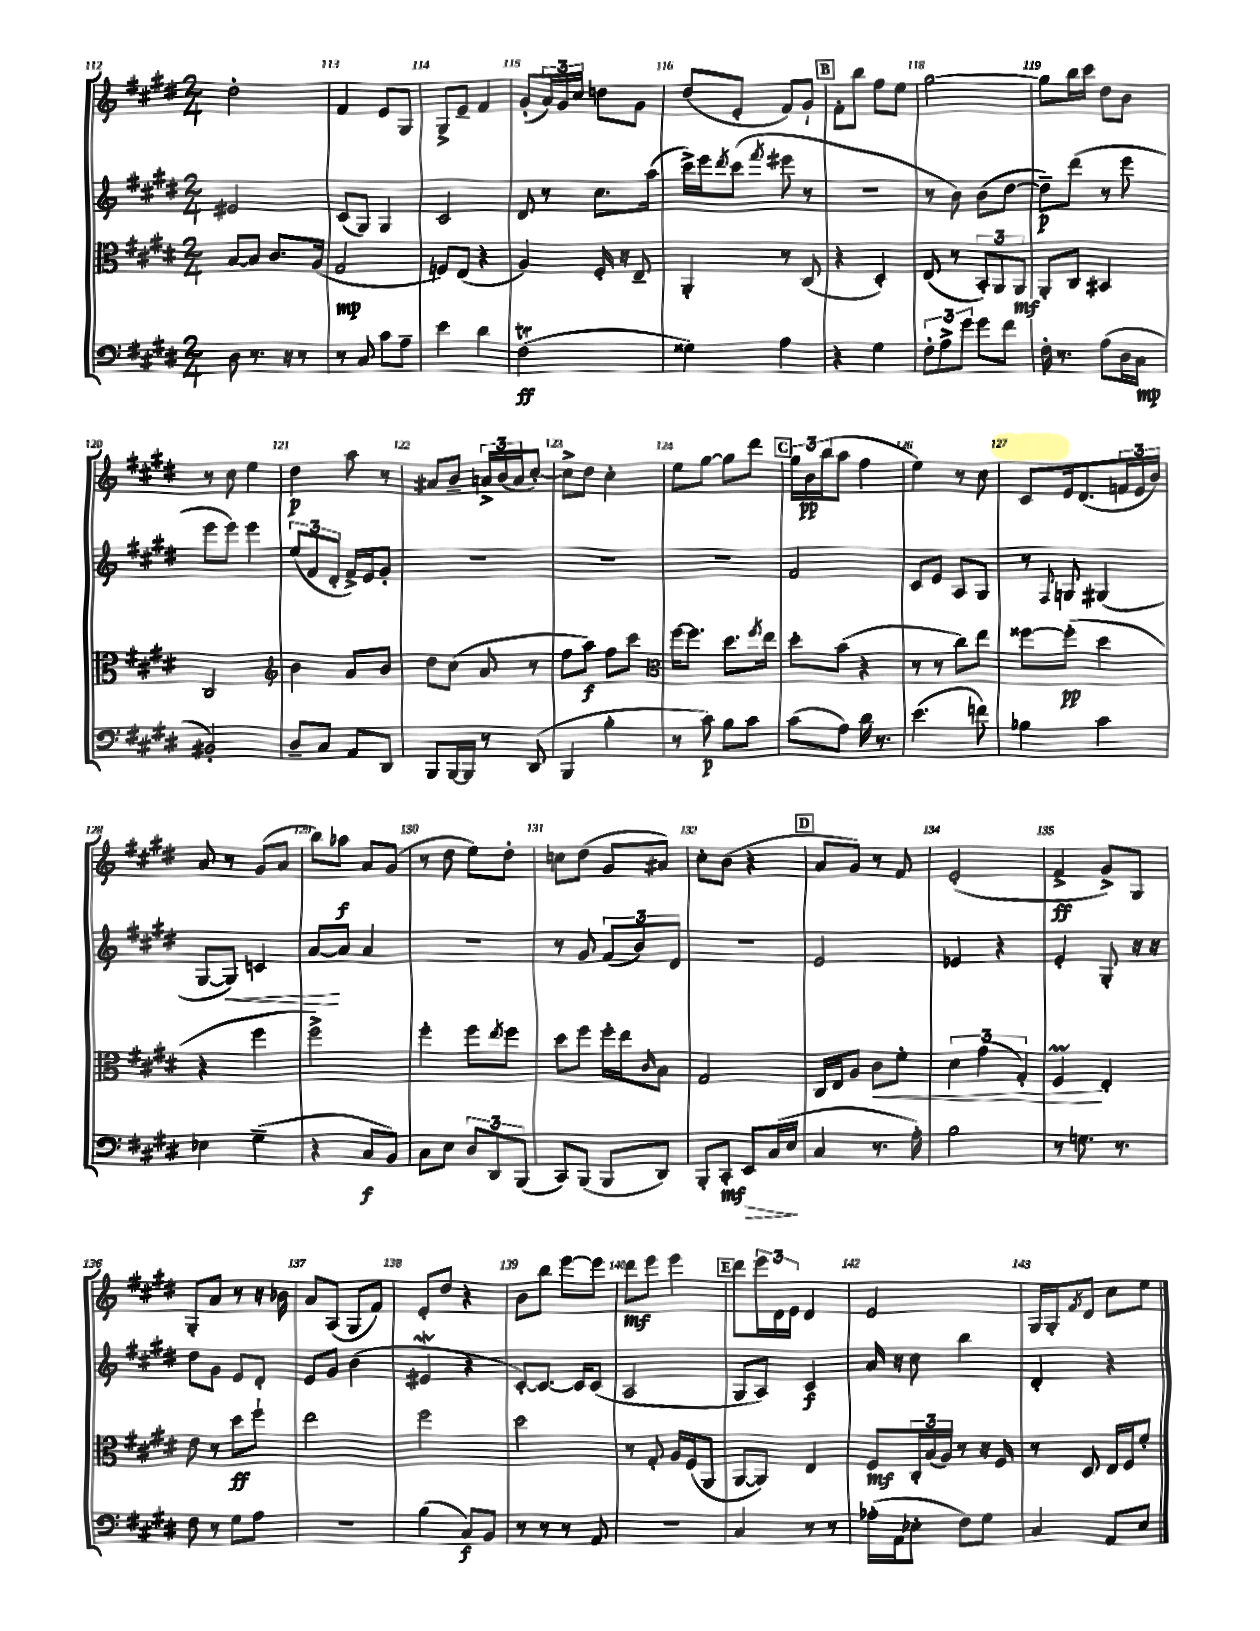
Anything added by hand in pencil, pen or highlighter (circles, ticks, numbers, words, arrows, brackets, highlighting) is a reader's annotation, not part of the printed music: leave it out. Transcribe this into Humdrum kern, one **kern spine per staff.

**kern	**kern	**kern	**kern
*staff4	*staff3	*staff2	*staff1
*clefF4	*clefC3	*clefG2	*clefG2
*k[f#c#g#d#]	*k[f#c#g#d#]	*k[f#c#g#d#]	*k[f#c#g#d#]
*M2/4	*M2/4	*M2/4	*M2/4
8D#	[8B	2e#	2dd#'
8.r	8B]	.	.
.	8.c#	.	.
16r	.	.	.
8r	.	.	.
.	(16A	.	.
=	=	=	=
8r	2G#	(8c#	4f#
8C#	.	8G#)	.
8c#	.	4G#	8e
8A~	.	.	8G#
=	=	=	=
4e	8F)	2c#	8G#^
.	(8E	.	8e~
4d#	4r	.	4f#
=	=	=	=
(2F#	4A)	8d#	(8g#'
.	.	8r	24a)
.	.	.	24g#
.	.	.	24cc#
.	16F#'	8.cc#	8dd
.	16r	.	.
.	8E~	.	8g#
.	.	(16aa	.
=	=	=	=
4G##)	4AA'	16ccc#^)	(8dd#
.	.	16eee	.
.	.	8qddd#	.
.	.	(8ccc#	8e'
.	.	8qfff#	.
4A	8r	8eee#	8f#)
.	(8C#	8r	8g#`
=	=	=	=
4r	4r	2r	8f#'
.	.	.	8bb
4G#	4D#')	.	8ff#
.	.	.	8ee
=	=	=	=
12F#'	(8E	8r	[2gg#
12A^	.	.	.
.	8r	8b)	.
12g#	.	.	.
8g#	12BB')	(8b	.
.	12AA	.	.
8f#	.	[8dd#	.
.	12AA	.	.
=	=	=	=
16F#'	8AA'	8dd#~])	8gg#]
8.r	.	.	.
.	8C#	(8ddd#	16bb
.	.	.	16ccc#
(8A	4BB#	8r	8dd#
16D#	.	8eee	8b
16C#	.	.	.
=	=	=	=
2BB#')	2C#	8eee	8r
.	.	8eee)	8cc#
.	.	4eee	4ee
=	=	=	=
*	*clefG2	*	*
8D#~	4b	(12ee	4dd#
.	.	12f#	.
8C#	.	.	.
.	.	12d#'	.
8AA	8a	16f#^)	8aa
.	.	16e	.
8DD#	8b	8g#'	8r
=	=	=	=
8BBB	8dd#	2r	8a#
[16BBB	(8cc#	.	8b~
16BBB]	.	.	.
8r	8a	.	24a^
.	.	.	(24b
.	.	.	24a
(8DD#	8r	.	[8cc#')
=	=	=	=
4BBB	8ff#	2r	8cc#^]
.	8aa)	.	8dd#
4B'	8ff#	.	4cc#'
.	8ccc#	.	.
=	=	=	=
*	*clefC3	*	*
8r	[16ff#	2r	8ee
.	8.ff#]	.	.
8c#)	.	.	[8gg#
8B	8.dd#	.	8gg#]
8c#	.	.	8ddd#
.	8qff#	.	.
.	16ee	.	.
=	=	=	=
(8c#	8dd#'	2f#	24gg#
.	.	.	24b
.	.	.	(24bb
8A)	(8b	.	8aa
16d#	4r	.	4ff#
8.r	.	.	.
=	=	=	=
(4.e	8r	8c#	4ee)
.	8r	8e	.
.	8cc#)	8A	8r
8f)	8ee	8G#	8cc#
=	=	=	=
4B-	[8ff##	8r	8c#
.	.	8qqF#	.
.	(8ff##']	8G	16e
.	.	.	(8.d#
4c#	4dd#	(4G#	.
.	.	.	24f
.	.	.	24e
.	.	.	24b)
=	=	=	=
4E-	4r	[8G#	8a
.	.	8G#])	8r
(4G#~	4ff#	4c	(8g#
.	.	.	8a
=	=	=	=
4r	2ff#^)	[8a	8bb)
.	.	8a]	8aa-
8C#	.	4a	8a
8BB)	.	.	(8g#
=	=	=	=
8C#	4ff#'	2r	8r
8E	.	.	8dd#
12D#	8ff#	.	8ee)
12DD#	.	.	.
.	8qee	.	.
.	8ff#	.	8dd#'
(12BBB	.	.	.
=	=	=	=
8CC#)	8dd#	8r	8cc
(8BBB	8ff#	8g#	(8dd#
8BBB	16ff#'	(12f#	8g#
.	16ee	.	.
.	.	12b)	.
.	16qqc#	.	.
8DD#)	8B	.	8a#)
.	.	12d#	.
=	=	=	=
8BBB'	2G#	2r	8cc#'
8CC#'	.	.	(8b
8EE	.	.	4r
(16C#	.	.	.
16E	.	.	.
=	=	=	=
4C#	16C#	2e	8a
.	16E	.	.
.	8A	.	8g#)
8.r	8c#	.	8r
.	8f#'	.	8f#
16A')	.	.	.
=	=	=	=
2B	6d#	4e-	(2e'
.	(6g#	.	.
.	.	4r	.
.	6G#')	.	.
=	=	=	=
8r	4F#	4e'	4f#^
8.G	.	.	.
.	4E'	8G#'	8g#^)
8.r	.	.	.
.	.	16r	8G#
.	.	16r	.
=	=	=	=
8F#	8e	8dd#	8G#'
8r	8r	8g#	8a
8G#	8dd#	8e	8r
8A	8ff#`	8d#'	16r
.	.	.	16b-
=	=	=	=
2r	2ee	8e	8a
.	.	8g#	(8A
.	.	(4b	8G#
.	.	.	8f#)
=	=	=	=
(4B	2ff#	4e#	8e'
.	.	.	8dd#
8C#)	.	4r	4r
8BB	.	.	.
=	=	=	=
8r	2dd#	[8c#')	8b
8r	.	8.c#_	8bb
8r	.	.	[8eee
.	.	16c#]	.
8AA	.	(8c#	8eee]
=	=	=	=
2r	8r	2A	8ddd#
.	8G#'	.	8eee
.	16A	.	4eee
.	(16F#	.	.
.	8AA	.	.
=	=	=	=
4C#	[8AA	8G#	8ddd#
.	8AA])	8A)	24eee
.	.	.	24d#
.	.	.	24e
8r	4E	4c#	4d#
8r	.	.	.
=	=	=	=
(16A-'	8F#	16a	2e
16AA	.	16r	.
8E-'	24C#'	8cc#	.
.	(24B	.	.
.	24A)	.	.
8F#)	8r	4bb	.
8G#	16r	.	.
.	16F#	.	.
=	=	=	=
4C#	8r	4d#'	16G#
.	.	.	16G#'
.	.	.	8qf#
.	8D#	.	8d#
8AA	16E	4r	8cc#
.	16F#	.	.
8E	8f#'	.	8ee
==	==	==	==
*-	*-	*-	*-
